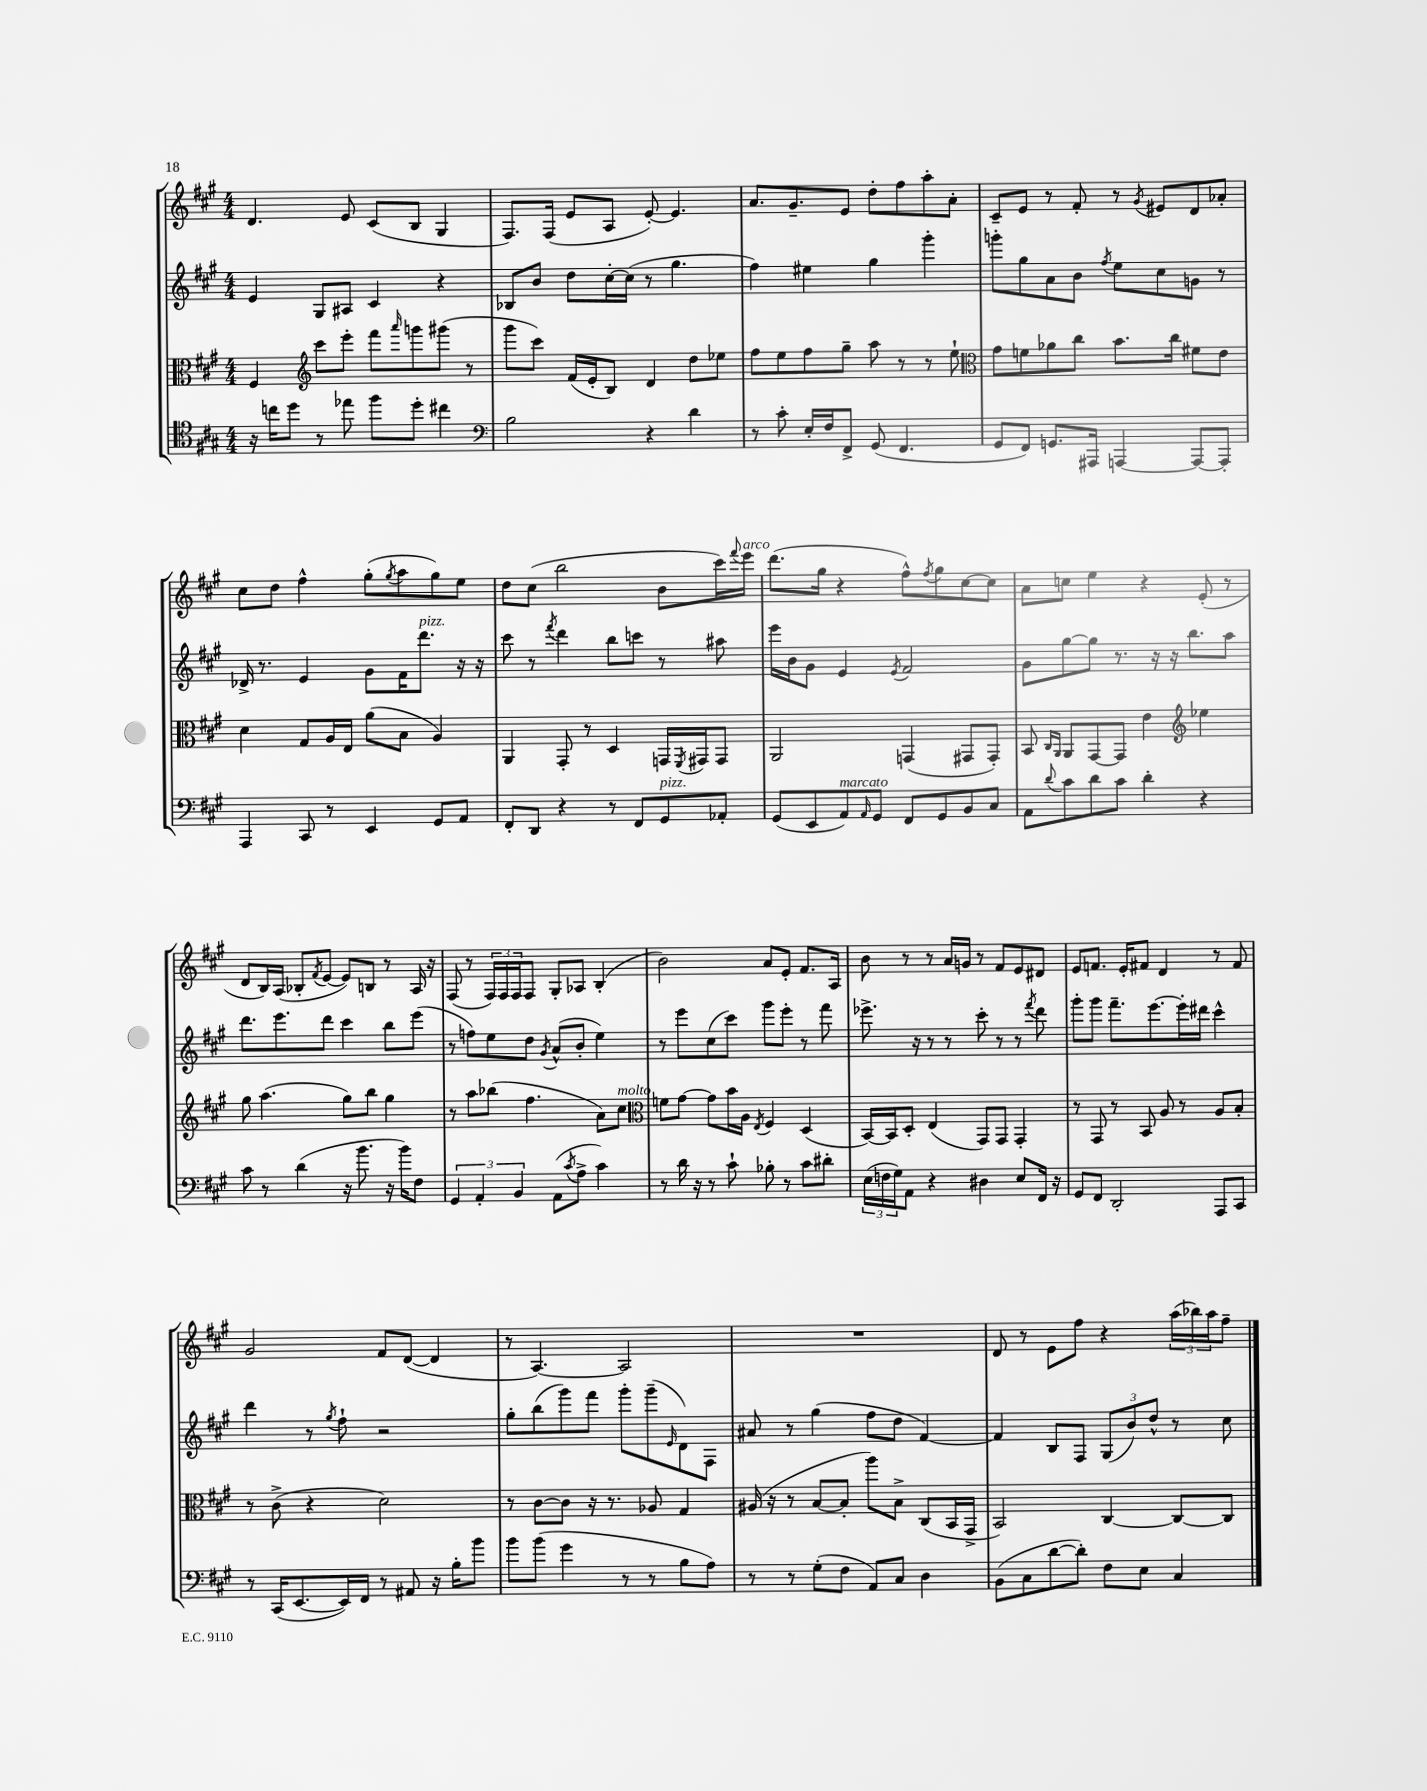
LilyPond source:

<<
\new StaffGroup <<
\new Staff = "s0" {
    \clef treble \key a \major \numericTimeSignature \time 4/4
    d'4. e'8 cis'8( b8 gis4 |
    fis8.) fis16( e'8 a8 e'8~-.) e'4. |
    a'8. gis'8.-- e'8 d''8-. fis''8 a''8-. a'8-. |
    cis'8-- e'8 r8 fis'8-. r8 \acciaccatura { gis'8 } eis'8 d'8 aes'8-. |
    cis''8 d''8 fis''4-^ gis''8-.( \acciaccatura { gis''8 } a''8 gis''8) e''8 |
    d''8 cis''8( b''2 b'8 cis'''16) \appoggiatura { fis'''8 } e'''16^\markup { \italic "arco" } |
    d'''8.( gis''16 r4 fis''8-^) \acciaccatura { fis''8 } gis''8 cis''8~ cis''8 |
    a'8 c''8 e''4 r4 e'8-.( r8 |
    d'8 b16) a16( bes8-. \acciaccatura { fis'8 } e'8~ e'8) b8 r8 a16 r16 |
    fis8( r8 \tuplet 3/2 { fis16) fis16 fis16 } fis8 gis8-. aes8 b4-.( |
    b'2) a'8 e'8-. fis'8. a16 |
    b'8 r8 r8 a'16 g'16 r8 fis'8 e'8 dis'8 |
    e'8 f'8. e'16-. fis'8 d'4 r8 fis'8 |
    gis'2 fis'8 d'8~( d'4 |
    r8 a4.~) a2 |
    R1 |
    d'8 r8 e'8 fis''8 r4 \tuplet 3/2 { a''16( bes''16) a''16 } fis''8-- \bar "|." |
}
\new Staff = "s1" {
    \clef treble \key a \major \numericTimeSignature \time 4/4
    e'4 gis8 ais8 cis'4 r4 |
    bes8 b'8 d''8 cis''16~-. cis''16( r8 gis''4. |
    fis''4) eis''4 gis''4 gis'''4-. |
    g'''8-. gis''8 a'8 b'8 \acciaccatura { fis''8 } e''8 cis''8 g'8 r8 |
    des'16-> r8. e'4 gis'8 fis'16 d'''8.^\markup { \italic "pizz." } r16 r16 |
    cis'''8 r8 \acciaccatura { fis'''8 } d'''4 b''8 c'''8 r8 ais''8 |
    e'''16 b'16 gis'8 e'4 \acciaccatura { e'8 } fis'2 |
    gis'8 gis''8~ gis''8 r8. r16 r16 b''8. a''8 |
    d'''8. e'''8. d'''8 cis'''4 b''8 e'''8( |
    r8 f''8) e''8 d''8 \acciaccatura { gis'8 } a'8-^( b'8-. e''4) |
    r8 e'''8 cis''8( cis'''8) gis'''8 e'''8-. r8 fis'''8 |
    ees'''8.-> r16 r8 r8 cis'''8-. r8 r8 \acciaccatura { fis'''8 } d'''8 |
    gis'''8-. gis'''8 fis'''8.-- e'''8.~ e'''16-. dis'''16 cis'''4-^ |
    d'''4 r8 \acciaccatura { gis''8 } fis''8-! r2 |
    gis''8-. b''8( gis'''8) fis'''8 gis'''8-. gis'''8--( \grace { e'16 } d'8) fis8 |
    ais'8 r8 gis''4( fis''8 d''8 fis'4~) |
    fis'4 b8 fis8 \tuplet 3/2 { gis8( b'8) d''8-^ } r8 cis''8 \bar "|." |
}
\new Staff = "s2" {
    \clef alto \key a \major \numericTimeSignature \time 4/4
    fis4 \clef treble cis'''8 e'''8-. fis'''8 \grace { a'''16 } g'''8 gis'''8( r8 |
    gis'''8 cis'''8) fis'16( e'16-. b8) d'4 d''8 ees''8 |
    fis''8 e''8 fis''8 gis''8-- a''8 r8 r8 e''8-! |
    \clef alto gis'8 f'8 aes'8 cis''8 b'8. cis''16 fis'8 e'8 |
    d'4 gis8 a16 e16 a'8( b8 a4) |
    a,4 gis,8-. r8 d4 g,16 \acciaccatura { fis,8 } gis,16 gis,8 |
    a,2 g,4( gis,8 gis,8-.) |
    b,8 \grace { cis16 a,16 } a,8 gis,8~ gis,8 e'4 \clef treble ees''4 |
    gis''8 a''4.( gis''8) b''8 gis''4 |
    r8 a''8 bes''8( fis''4. a'8) cis''8^\markup { \italic "molto" } |
    \clef alto f'8 gis'8~ gis'8 b'16 a16 \acciaccatura { e8 } fis4 d4( |
    b,16~) b,16 d8-. e4( gis,8) gis,8 gis,4-. |
    r8 gis,8 r8 b,8 a8 r8 a8 b8-. |
    r8 cis'8->( r4 d'2) |
    r8 cis'8~ cis'8 r16 r8. aes8 gis4 |
    ais16( r16 r8 b8~ b8-. a''8) b8-> cis8( b,16 gis,16-> |
    b,2) cis4~ cis8~ cis8 \bar "|." |
}
\new Staff = "s3" {
    \clef tenor \key a \major \numericTimeSignature \time 4/4
    r16 c''16 d''8 r8 ees''8 fis''8 d''8-. cis''4 |
    \clef bass b2 r4 d'4 |
    r8 cis'8-. e16-. fis16 fis,8-> gis,8( fis,4. |
    gis,8 fis,8) g,8. ais,,16 a,,4~ a,,8~ a,,8-. |
    a,,4 cis,8 r8 e,4 gis,8 a,8 |
    fis,8-. d,8 r4 r8 fis,8 gis,8^\markup { \italic "pizz." } aes,8-. |
    gis,8( e,8 a,8^\markup { \italic "marcato" }) \grace { a,16 } gis,8 fis,8 gis,8 b,8 cis8 |
    a,8 \appoggiatura { d'8 } cis'8 d'8 cis'8 d'4-. r4 |
    cis'8 r8 d'4( r16 b'8. r16 b'16) fis8 |
    \tuplet 3/2 { gis,4 a,4-. b,4 } a,8( \acciaccatura { cis'8 } a8-> cis'4) |
    r8 d'16 r16 r8 cis'8-! bes8-. r8 cis'8 dis'8-. |
    \tuplet 3/2 { e16( f16 gis16) } a,8 r4 dis4 e8 fis,16 r16 |
    gis,8 fis,8 d,2-. a,,8 cis,8 |
    r8 cis,16( e,8.~ e,16) fis,16 r8 ais,8 r16 b16-. b'8 |
    b'8 b'8( gis'4 r8 r8 b8 a8) |
    r8 r8 gis8-.( fis8 a,8) cis8 d4 |
    b,8( cis8 d'8~ d'8-.) fis8 e8 cis4 \bar "|." |
}
>>
>>
\layout { \context { \Score \remove "Bar_number_engraver" } }
